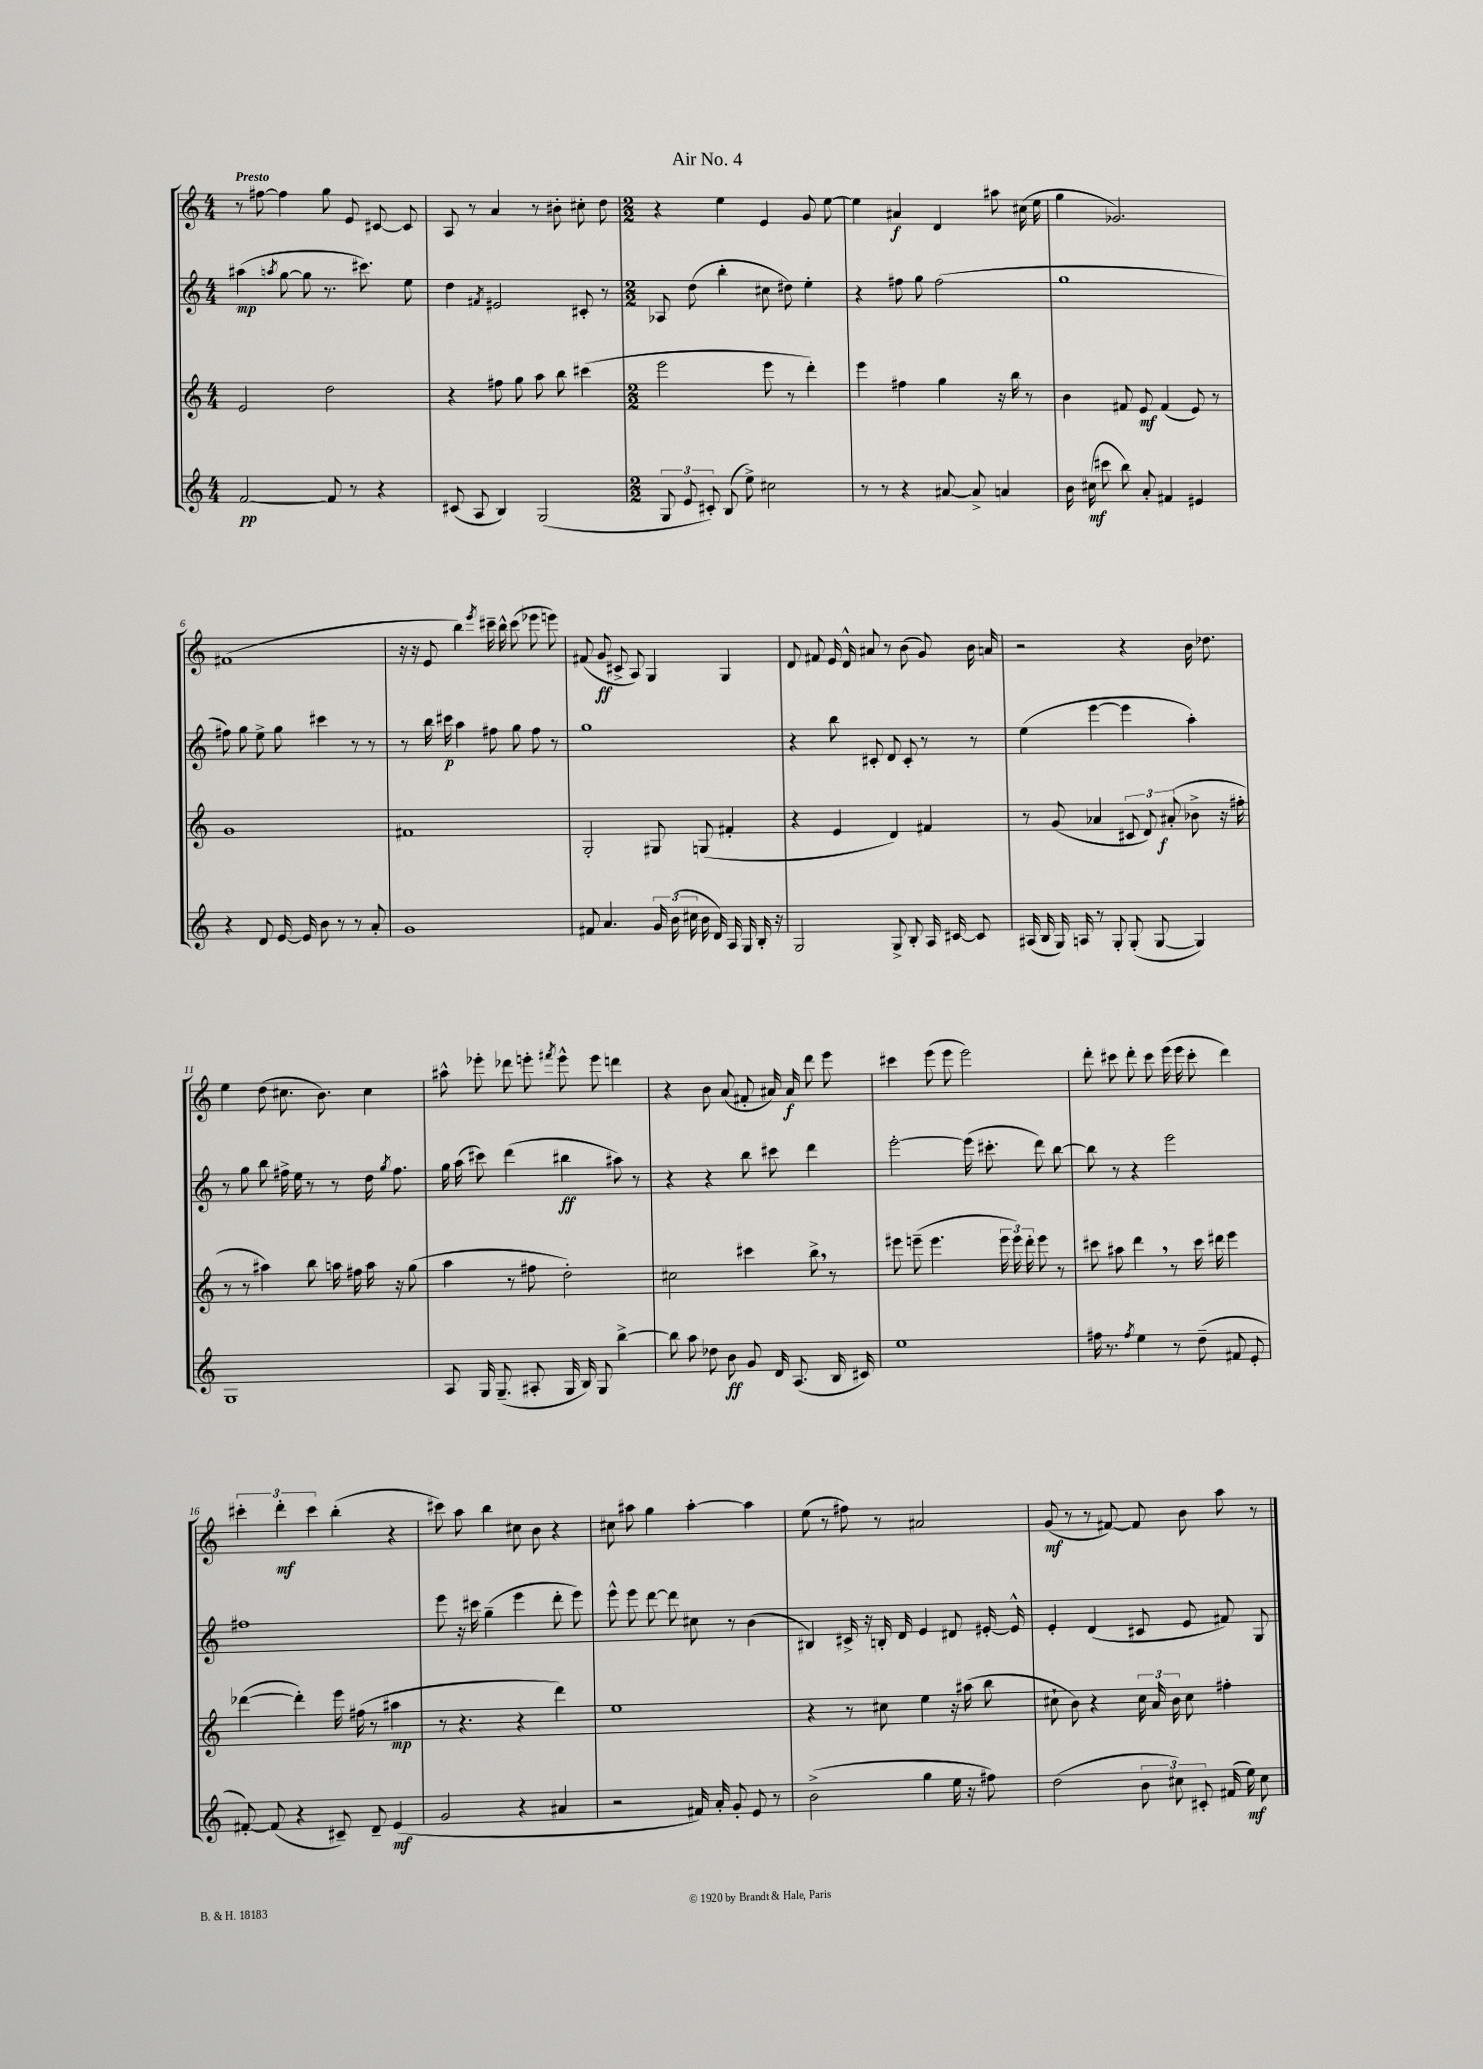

**kern	**dynam	**kern	**dynam	**kern	**dynam	**kern	**dynam
*part4	*part4	*part3	*part3	*part2	*part2	*part1	*part1
*staff4	*staff4	*staff3	*staff3	*staff2	*staff2	*staff1	*staff1
*clefG2	*	*clefG2	*	*clefG2	*	*clefG2	*
*k[]	*	*k[]	*	*k[]	*	*k[]	*
*M4/4	*	*M4/4	*	*M4/4	*	*M4/4	*
=1	=1	=1	=1	=1	=1	=1	=1
!	!	!	!	!	!	!LO:TX:a:B:t=Presto	!
[2f/	pp	2e/	.	(4aa#X\	mp	8r	.
.	.	.	.	.	.	[8ff#X\	.
.	.	.	.	8qaan/	.	.	.
.	.	.	.	[8gg\	.	4ff#\]	.
.	.	.	.	8gg\]	.	.	.
8f/]	.	2dd\	.	8.r	.	8gg\	.
8r	.	.	.	.	.	8e/	.
.	.	.	.	8.ccc#X\)	.	.	.
4r	.	.	.	.	.	[8c#X/	.
.	.	.	.	8ee\	.	8c#/]	.
=2	=2	=2	=2	=2	=2	=2	=2
(8c#X/	.	4r	.	4dd\	.	8A/	.
8A/	.	.	.	.	.	8r	.
.	.	.	.	8qf#X/	.	.	.
4B/)	.	8ff#X\	.	2e#X/	.	4a/	.
.	.	8gg\	.	.	.	.	.
(2G/	.	8aa\	.	.	.	8r	.
.	.	8bb\	.	.	.	8b#X'\	.
.	.	(4ccc#X\	.	8c#X'/	.	8cc#X'\	.
.	.	.	.	8r	.	8dd\	.
=3	=3	=3	=3	=3	=3	=3	=3
*M2/2	*	*M2/2	*	*M2/2	*	*M2/2	*
12G/	.	2eee\	.	8A-X/	.	4r	.
12e/	.	.	.	.	.	.	.
.	.	.	.	(8dd\	.	.	.
12c#X'/)	.	.	.	.	.	.	.
(8B/	.	.	.	4bb'\	.	4ee\	.
8ee^\)	.	.	.	.	.	.	.
2cc#X\	.	8eee\	.	8cc#X\	.	4e/	.
.	.	8r	.	8dd#X\)	.	.	.
.	.	4ddd'\)	.	4ee'\	.	8g/	.
.	.	.	.	.	.	[8ee\	.
=4	=4	=4	=4	=4	=4	=4	=4
8r	.	4eee\	.	4r	.	4ee\]	.
8r	.	.	.	.	.	.	.
4r	.	4ff#X\	.	8ff#X\	.	4a#X/	f
.	.	.	.	8gg\	.	.	.
[8a#X/	.	4gg\	.	(2ff#\	.	4d/	.
8a#^/]	.	.	.	.	.	.	.
4an/	.	16r	.	.	.	8aa#X\	.
.	.	16bb\	.	.	.	.	.
.	.	8r	.	.	.	(16cc#X\	.
.	.	.	.	.	.	16ee\	.
=5	=5	=5	=5	=5	=5	=5	=5
16b\	.	4b\	.	1gg	.	4gg\	.
(16cc#X\	mf	.	.	.	.	.	.
8ccc#X\	.	.	.	.	.	.	.
8bb\)	.	8f#X/	.	.	.	2.g-X/)	.
8a'/	.	8e/	mf	.	.	.	.
4f#X/	.	(4f#/	.	.	.	.	.
4e#X/	.	8e/)	.	.	.	.	.
.	.	8r	.	.	.	.	.
!!LO:LB:g=z
=6	=6	=6	=6	=6	=6	=6	=6
4r	.	1g	.	8ff#X\)	.	(1f#X	.
.	.	.	.	8gg\	.	.	.
8d/	.	.	.	8ee^\	.	.	.
[16e/	.	.	.	8gg\	.	.	.
16e/]	.	.	.	.	.	.	.
8b\	.	.	.	4ccc#X\	.	.	.
8r	.	.	.	.	.	.	.
8r	.	.	.	8r	.	.	.
8a'/	.	.	.	8r	.	.	.
=7	=7	=7	=7	=7	=7	=7	=7
1g	.	1f#X	.	8r	.	16r	.
.	.	.	.	.	.	16r	.
.	.	.	.	16bb\	.	8e/	.
.	.	.	.	16ccc#X\	p	.	.
.	.	.	.	4aa\	.	4bb\)	.
.	.	.	.	.	.	8qeee/	.
.	.	.	.	8ff#X\	.	16ccc#X~\	.
.	.	.	.	.	.	16bb^^\	.
.	.	.	.	8gg\	.	(8ccc#\	.
.	.	.	.	8ff#\	.	8eee-X\	.
.	.	.	.	8r	.	8eeen\)	.
=8	=8	=8	=8	=8	=8	=8	=8
8f#X/	.	2G'/	.	1gg	.	(8f#X/	.
4.a/	.	.	.	.	.	8g/	ff
.	.	.	.	.	.	8c#X^/	.
.	.	.	.	.	.	8A/)	.
24g/	.	8G#X/	.	.	.	4G/	.
(24b\	.	.	.	.	.	.	.
24cc#X\	.	.	.	.	.	.	.
16b\	.	(8Gn/	.	.	.	.	.
16d/)	.	.	.	.	.	.	.
16A/	.	4f#X'/	.	.	.	4G/	.
16G/	.	.	.	.	.	.	.
16B'/	.	.	.	.	.	.	.
16r	.	.	.	.	.	.	.
=9	=9	=9	=9	=9	=9	=9	=9
2G/	.	4r	.	4r	.	8d/	.
.	.	.	.	.	.	8f#X/	.
.	.	4e/	.	8bb\	.	16e/	.
.	.	.	.	.	.	16d^^/	.
.	.	.	.	8c#X'/	.	8a#X/	.
8G^/	.	4d/)	.	8d/	.	8r	.
8B'/	.	.	.	8c#'/	.	(8b\	.
16A/	.	4f#X/	.	8r	.	8g/)	.
[16c#X/	.	.	.	.	.	.	.
8c#/]	.	.	.	8r	.	16b\	.
.	.	.	.	.	.	16an/	.
=10	=10	=10	=10	=10	=10	=10	=10
(16A#X/	.	8r	.	(4ee\	.	2r	.
16B/	.	.	.	.	.	.	.
16G/)	.	(8g/	.	.	.	.	.
16An/	.	.	.	.	.	.	.
8r	.	4a-X/	.	[4eee\	.	.	.
8G'/	.	.	.	.	.	.	.
(8G'/	.	12c#X/	.	4eee\]	.	4r	.
.	.	12d/)	.	.	.	.	.
[8G/	.	.	.	.	.	.	.
.	.	(12a#X'/	f	.	.	.	.
4G/])	.	8b-X^\	.	4aa'\)	.	16b\	.
.	.	.	.	.	.	8.dd-X\	.
.	.	16r	.	.	.	.	.
.	.	16ff#X'\	.	.	.	.	.
!!LO:LB:g=z
=11	=11	=11	=11	=11	=11	=11	=11
1G	.	8r	.	8r	.	4ee\	.
.	.	8r	.	8gg\	.	.	.
.	.	4aa#X\)	.	8bb\	.	(8dd\	.
.	.	.	.	16ff#X^\	.	8.cc#X\	.
.	.	.	.	16ee\	.	.	.
.	.	8bb\	.	8r	.	.	.
.	.	.	.	.	.	8.b\)	.
.	.	16aan\	.	8r	.	.	.
.	.	16ff#X\	.	.	.	.	.
.	.	16aa\	.	16dd\	.	4cc#\	.
.	.	.	.	8qgg/	.	.	.
.	.	16r	.	8.ff#\	.	.	.
.	.	(8gg\	.	.	.	.	.
=12	=12	=12	=12	=12	=12	=12	=12
8A/	.	4aa\	.	16gg\	.	8aa#X^^\	.
.	.	.	.	(16aa\	.	.	.
16G/	.	.	.	8ccc#X\)	.	8eee-X'\	.
(8.G~/	.	.	.	.	.	.	.
.	.	8r	.	(4ddd\	.	8ddd-X\	.
8A#X'/	.	8ff#X\	.	.	.	8eeen'\	.
.	.	.	.	.	.	8qfff#X/	.
16G/	.	2dd'\)	.	4bb#X\	ff	8eee^^\	.
16B/)	.	.	.	.	.	.	.
8G/	.	.	.	.	.	8eee\	.
[4bb^\	.	.	.	8aa#X\)	.	4dddn\	.
.	.	.	.	8r	.	.	.
=13	=13	=13	=13	=13	=13	=13	=13
8bb\]	.	2cc#X\	.	4r	.	4r	.
8aa\	.	.	.	.	.	.	.
8dd-X\	.	.	.	4r	.	8b\	.
8b\	ff	.	.	.	.	(8a/	.
8g/	.	4ccc#X\	.	8bb\	.	8f#X'/	.
16d/	.	.	.	8ccc#X\	.	16a#X/)	.
(8.A/	.	.	.	.	.	16a#/	f
.	.	8bb^,\	.	4ddd\	.	8ddd\	.
16B/	.	8r	.	.	.	8eee\	.
16c#X/)	.	.	.	.	.	.	.
=14	=14	=14	=14	=14	=14	=14	=14
1ee	.	8eee#X\	.	[2eee'\	.	4ccc#X\	.
.	.	(8eeen~\	.	.	.	.	.
.	.	4.eee\	.	.	.	(8eee\	.
.	.	.	.	.	.	8eee\	.
.	.	.	.	(16eee\]	.	2eee\)	.
.	.	.	.	8.ccc#X'\	.	.	.
.	.	24eee\	.	.	.	.	.
.	.	24eee\)	.	.	.	.	.
.	.	24ddd'\	.	.	.	.	.
.	.	8eee\	.	8ddd\)	.	.	.
.	.	8r	.	[8bb\	.	.	.
=15	=15	=15	=15	=15	=15	=15	=15
16ff#X\	.	8ccc#X\	.	8bb\]	.	8ddd'\	.
8.r	.	.	.	.	.	.	.
.	.	8aa#X\	.	8r	.	8ccc#X\	.
8qff#/	.	.	.	.	.	.	.
4ee\	.	4ddd,\	.	4r	.	8ddd'\	.
.	.	.	.	.	.	8ccc#\	.
8r	.	8r	.	2eee\	.	(16eee\	.
.	.	.	.	.	.	16eee\	.
(8dd~\	.	16ccc#\	.	.	.	8ccc#'\	.
.	.	16ddd#X\	.	.	.	.	.
8f#X/	.	4eee\	.	.	.	4ddd\)	.
8e'/	.	.	.	.	.	.	.
!!LO:LB:g=z
=16	=16	=16	=16	=16	=16	=16	=16
[8f#X'/)	.	([4ddd-X\	.	1ff#X	.	6ccc#X'\	.
(8f#/]	.	.	.	.	.	.	.
.	.	.	.	.	.	6ddd'\	mf
4r	.	4ddd-'\])	.	.	.	.	.
.	.	.	.	.	.	6ccc#\	.
8c#X~/)	.	16eee\	.	.	.	(4bb'\	.
.	.	(16ff#X\	.	.	.	.	.
8d~/	.	8r	.	.	.	.	.
(4e/	mf	4aa#X\	mp	.	.	4r	.
=17	=17	=17	=17	=17	=17	=17	=17
2g/	.	8r	.	8eee\	.	8ccc#X\)	.
.	.	4.r	.	16r	.	8aa\	.
.	.	.	.	16ccc#X\	.	.	.
.	.	.	.	(4gg~\	.	4bb\	.
4r	.	4r	.	4eee\	.	8cc#X\	.
.	.	.	.	.	.	8b\	.
4a#X/	.	4ddd\)	.	8ddd'\	.	4r	.
.	.	.	.	8eee\)	.	.	.
=18	=18	=18	=18	=18	=18	=18	=18
2r	.	1ee	.	8eee^^\	.	8cc#X\	.
.	.	.	.	8eee\	.	8aa#X\	.
.	.	.	.	[8ddd\	.	4gg\	.
.	.	.	.	8ddd\]	.	.	.
16f#X/)	.	.	.	8cc#X\	.	[4aa#'\	.
16a'/	.	.	.	.	.	.	.
8g'/	.	.	.	8r	.	.	.
8e/	.	.	.	(4b\	.	4aa#\]	.
8r	.	.	.	.	.	.	.
=19	=19	=19	=19	=19	=19	=19	=19
(2b^\	.	4r	.	4B#X/)	.	(8ee\	.
.	.	.	.	.	.	8r	.
.	.	8r	.	16c#X^/	.	8ff#X\)	.
.	.	.	.	16r	.	.	.
.	.	8cc#X\	.	16Bn'/	.	8r	.
.	.	.	.	16d/	.	.	.
4gg\	.	4ee\	.	4e/	.	2a#X/	.
16ee\	.	16r	.	8d#X/	.	.	.
16r	.	(16aa#X\	.	.	.	.	.
8ff#X\)	.	8bb\	.	[16e#X'/	.	.	.
.	.	.	.	16e#^^/]	.	.	.
=20	=20	=20	=20	=20	=20	=20	=20
(2dd\	.	8cc#X`\	.	4e'/	.	(8g/	mf
.	.	8b\)	.	.	.	8r	.
.	.	4r	.	(4d/	.	8r	.
.	.	.	.	.	.	[8f#X/)	.
12b\	.	24cc#\	.	8c#X/	.	8f#/]	.
.	.	24a/	.	.	.	.	.
12cc#X\)	.	24b\	.	.	.	.	.
.	.	8cc#\	.	8e/	.	8b\	.
12c#X'/	.	.	.	.	.	.	.
(16f#X/	.	4ff#X'\	.	8f#X/)	.	8aa\	.
16ee\)	mf	.	.	.	.	.	.
8cc#\	.	.	.	8G/	.	8r	.
==	==	==	==	==	==	==	==
*-	*-	*-	*-	*-	*-	*-	*-
